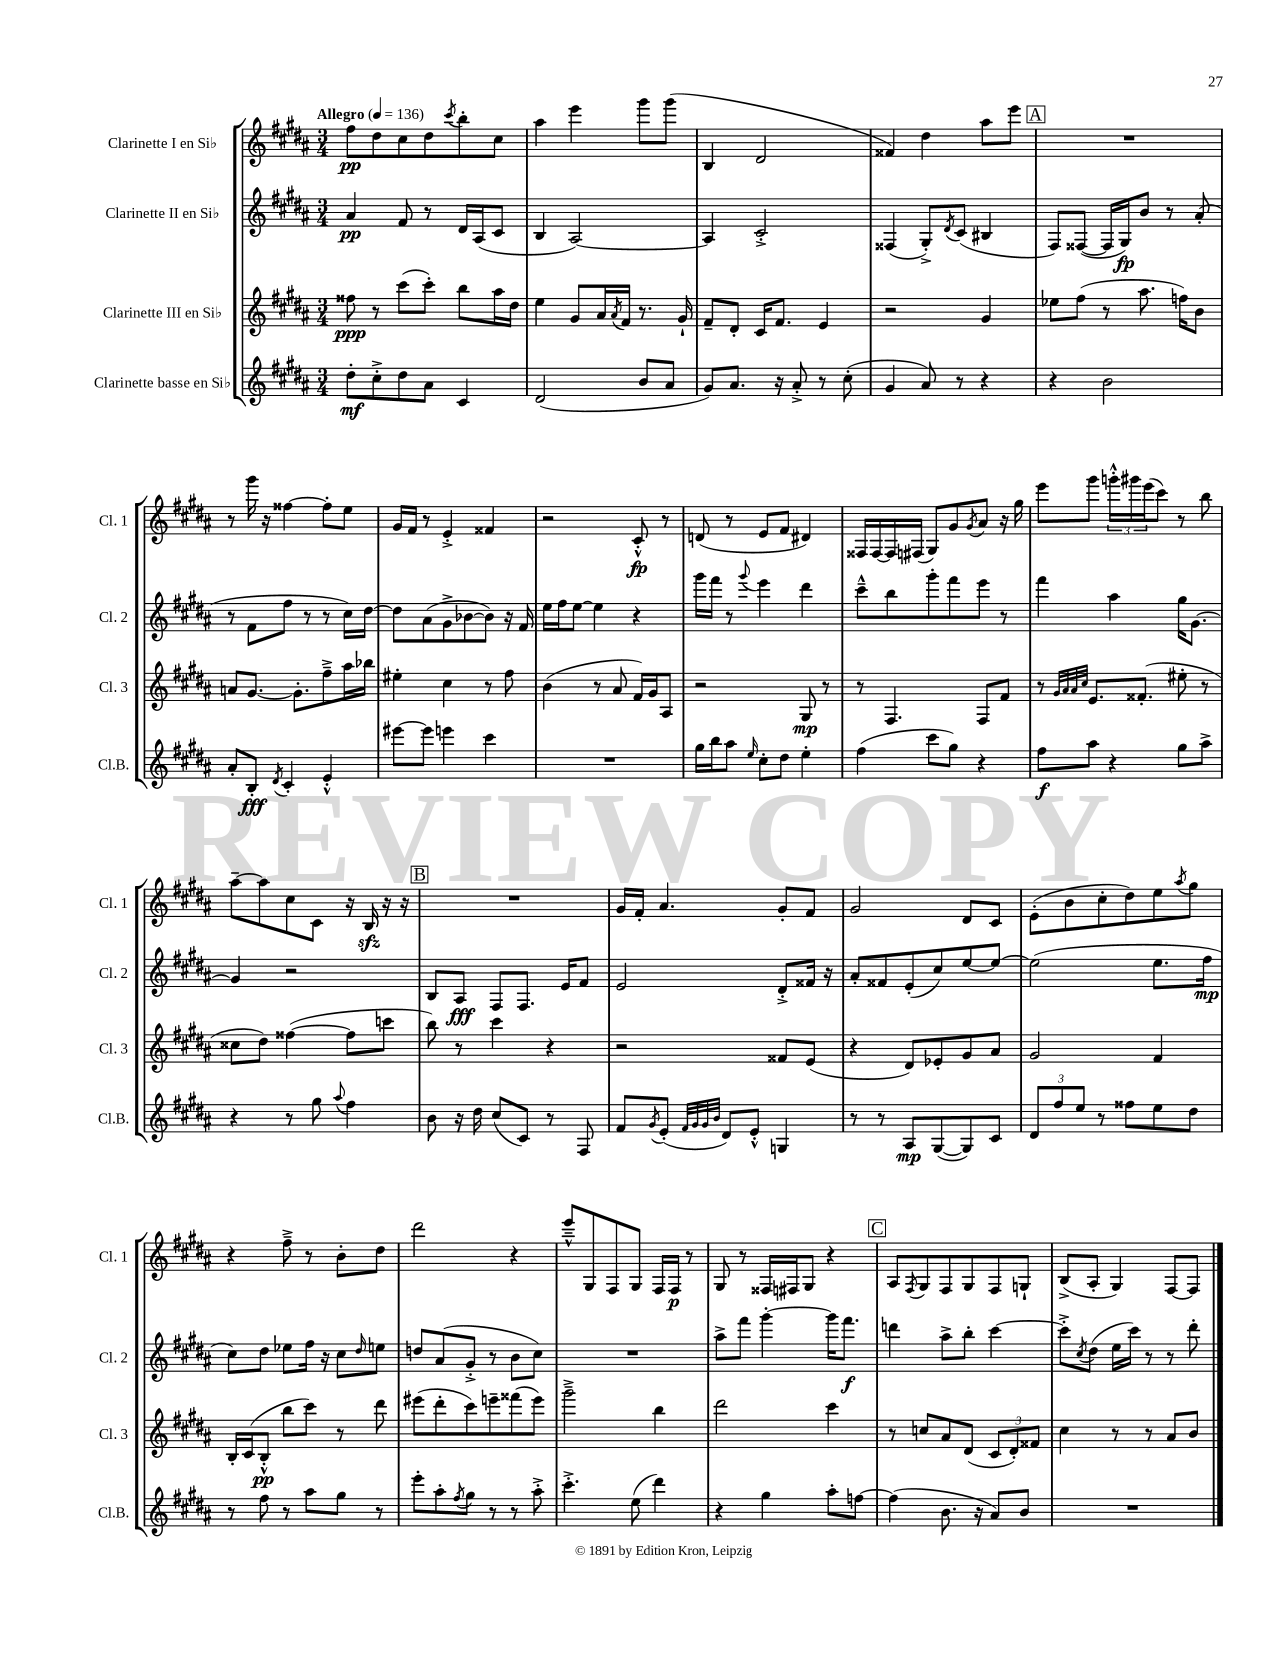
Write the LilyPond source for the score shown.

<<
\new StaffGroup <<
\new Staff = "s0" \with { instrumentName = "Clarinette I en Sib" shortInstrumentName = "Cl. 1" } {
    \clef treble \key b \major \numericTimeSignature \time 3/4 \tempo "Allegro" 4 = 136
    fis''8\pp dis''8 cis''8 dis''8 \acciaccatura { cis'''8 } b''8-. cis''8 |
    ais''4 e'''4 gis'''8 gis'''8( |
    b4 dis'2 |
    fisis'4) dis''4 ais''8 e'''8 |
    \mark \markup { \box "A" } R2. |
    r8 gis'''16 r16 fisis''4~ fisis''8-. e''8 |
    gis'16 fis'16 r8 e'4-.-> fisis'4 |
    r2 cis'8-.-^\fp r8 |
    d'8( r8 e'8 fis'8 dis'4) |
    fisis16 fisis16~ fisis16 fis16( gis8) gis'8 \acciaccatura { gis'8 } ais'8 r16 gis''16 |
    e'''8 gis'''8 \tuplet 3/2 { g'''16-.-^ gis'''16 e'''16( } cis'''8) r8 b''8 |
    ais''8~-- ais''8 cis''8 cis'8 r16 b16\sfz r16 r16 |
    \mark \markup { \box "B" } R2. |
    gis'16 fis'16-. ais'4. gis'8-. fis'8 |
    gis'2 dis'8 cis'8 |
    e'8-.( b'8 cis''8-. dis''8) e''8 \acciaccatura { ais''8 } gis''8 |
    r4 fis''8---> r8 b'8-. dis''8 |
    dis'''2 r4 |
    e'''8---^ gis8 fis8 gis8 fis16 fis16\p r8 |
    gis8 r8 fisis16 fis16 gis8 r4 |
    \mark \markup { \box "C" } ais8 \acciaccatura { fis8 } gis8 fis8 gis8 fis8 g8-! |
    b8->( ais8-. gis4) fis8~ fis8 \bar "|." |
}
\new Staff = "s1" \with { instrumentName = "Clarinette II en Sib" shortInstrumentName = "Cl. 2" } {
    \clef treble \key b \major \numericTimeSignature \time 3/4
    ais'4\pp fis'8 r8 dis'16 ais16( cis'8 |
    b4 ais2~) |
    ais4 cis'2-.-> |
    fisis4( gis8-.->) \acciaccatura { dis'8 } cis'8( bis4 |
    \mark \markup { \box "A" } fis8) fisis8~( fisis16 gis16\fp) b'8 r8 ais'8-.( |
    r8 fis'8 fis''8 r8 r8 cis''16) dis''16~ |
    dis''8 ais'8( gis'8-> bes'8~ bes'8) r16 fis'16 |
    e''16 fis''16 e''8~ e''4 r4 |
    gis'''16 fis'''16 r8 \appoggiatura { gis'''8 } e'''4 dis'''4 |
    cis'''8---^ b''8 gis'''8-. fis'''8 e'''8 r8 |
    fis'''4 ais''4 gis''16 gis'8.~ |
    gis'4 r2 |
    \mark \markup { \box "B" } b8 ais8\fff fis8 fis8. e'16 fis'8 |
    e'2 dis'8-.-> fisis'16 r16 |
    ais'8-. fisis'8 e'8-.( cis''8) e''8~ e''8~ |
    e''2( e''8. fis''16\mp |
    cis''8) dis''8 ees''8 fis''16 r16 cis''8 \grace { dis''16 } e''8 |
    d''8 ais'8( gis'8-.-> r8 b'8 cis''8) |
    R2. |
    ais''8-> fis'''8 gis'''4~-. gis'''16 fis'''8.\f |
    \mark \markup { \box "C" } d'''4 ais''8-> b''8-. cis'''4~ |
    cis'''8-.-> \acciaccatura { cis''8 } dis''8( e''16 cis'''16) r8 r8 dis'''8-. \bar "|." |
}
\new Staff = "s2" \with { instrumentName = "Clarinette III en Sib" shortInstrumentName = "Cl. 3" } {
    \clef treble \key b \major \numericTimeSignature \time 3/4
    fisis''8\ppp r8 cis'''8( cis'''8-.) b''8 ais''16 dis''16 |
    e''4 gis'8 ais'16 \acciaccatura { ais'8 } fis'16 r8. gis'16-! |
    fis'8-- dis'8-. cis'16 fis'8. e'4 |
    r2 gis'4 |
    \mark \markup { \box "A" } ees''8 fis''8( r8 ais''8. f''16) b'8 |
    a'8 gis'8.~ gis'8.-. fis''8---> ais''16 bes''16 |
    eis''4-. cis''4 r8 fis''8 |
    b'4( r8 ais'8 fis'16) gis'16 ais8 |
    r2 gis8\mp r8 |
    r8 fis4. fis8 fis'8 |
    r8 \grace { gis'32 ais'32 ais'32 cis''32 } e'8. fisis'8.-.( eis''8-. r8 |
    cisis''8 dis''8) fisis''4~( fisis''8 c'''8 |
    \mark \markup { \box "B" } b''8) r8 cis'''4 r4 |
    r2 fisis'8 e'8( |
    r4 dis'8) ees'8-. gis'8 ais'8 |
    gis'2 fis'4 |
    b16-. cis'16( b8-.-^\pp b''8 cis'''8) r8 dis'''8 |
    eis'''8( dis'''8-. cis'''8) e'''8-- fisis'''8( e'''8) |
    gis'''2---> b''4 |
    dis'''2 cis'''4 |
    \mark \markup { \box "C" } r8 c''8 ais'8 dis'8( \tuplet 3/2 { cis'8 dis'8-.) fisis'8 } |
    cis''4 r8 r8 ais'8 b'8 \bar "|." |
}
\new Staff = "s3" \with { instrumentName = "Clarinette basse en Sib" shortInstrumentName = "Cl.B." } {
    \clef treble \key b \major \numericTimeSignature \time 3/4
    dis''8-.\mf cis''8-.-> dis''8 ais'8 cis'4 |
    dis'2( b'8 ais'8 |
    gis'8) ais'8. r16 ais'8-.-> r8 cis''8-.( |
    gis'4 ais'8) r8 r4 |
    \mark \markup { \box "A" } r4 b'2 |
    ais'8-. b8-.\fff \acciaccatura { dis'8 } cis'4-. e'4-.-^ |
    eis'''8~ eis'''8 e'''4 cis'''4 |
    R2. |
    gis''16 b''16 ais''8 \grace { e''16 } cis''8-. dis''8 e''4-. |
    fis''4( cis'''8 gis''8) r4 |
    fis''8\f ais''8 r4 gis''8 ais''8-> |
    r4 r8 gis''8 \appoggiatura { ais''8 } fis''4 |
    \mark \markup { \box "B" } b'8 r16 dis''16 cis''8( cis'8) r8 fis8 |
    fis'8 \acciaccatura { gis'8 } e'8-.( \grace { fis'32 gis'32 gis'32 b'32 } dis'8) e'8-.-^ g4 |
    r8 r8 ais8\mp gis8~( gis8) cis'8 |
    \tuplet 3/2 { dis'8 fis''8 e''8 } r8 fisis''8 e''8 dis''8 |
    r8 fis''8 r8 ais''8 gis''8 r8 |
    e'''8-. ais''8-. \acciaccatura { fis''8 } gis''8 r8 r8 ais''8-.-> |
    cis'''4.-.-> e''8( dis'''4) |
    r4 gis''4 ais''8-. f''8~ |
    \mark \markup { \box "C" } f''4( b'8. r16 ais'8) b'8 |
    R2. \bar "|." |
}
>>
>>
\layout { \context { \Score \remove "Bar_number_engraver" } }
